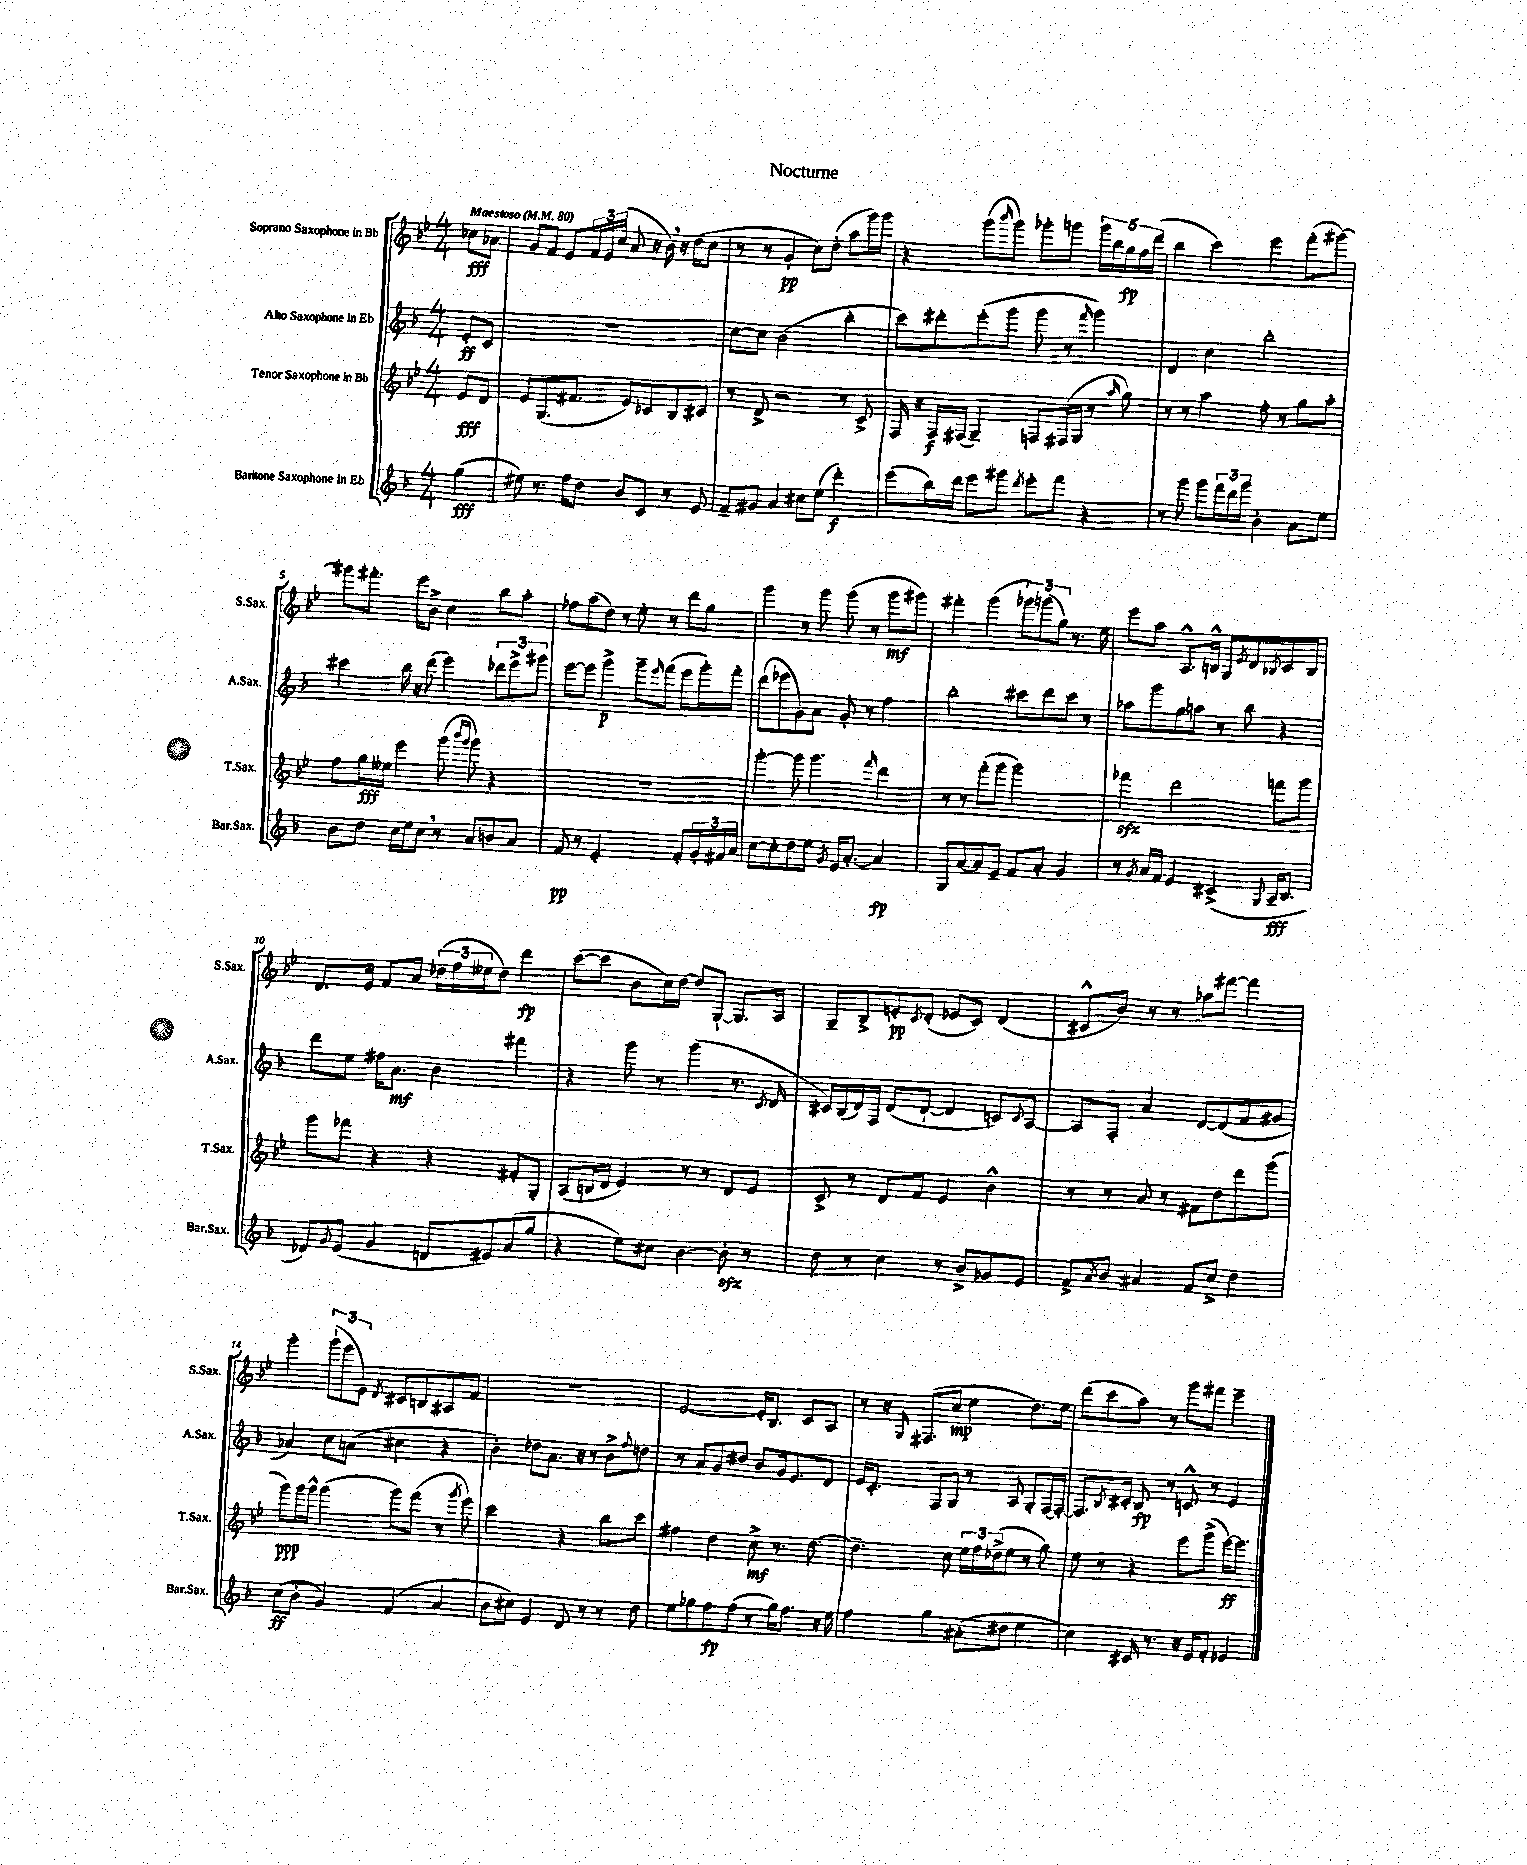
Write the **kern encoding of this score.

**kern	**kern	**kern	**kern
*staff4	*staff3	*staff2	*staff1
*clefG2	*clefG2	*clefG2	*clefG2
*k[b-]	*k[b-e-]	*k[b-]	*k[b-e-]
*M4/4	*M4/4	*M4/4	*M4/4
*MM80	*MM80	*MM80	*MM80
(4gg	8e-	8e'	8cc-
.	8d	8c	8a-
=	=	=	=
8ee#)	8e-	1r	8g
8.r	(8.G	.	8f
.	.	.	8e-
16ff	8.f#	.	.
8dd	.	.	24f
.	.	.	24e-
.	.	.	(24cc
8b-	8e-)	.	8a
8c	8c-	.	16r
.	.	.	16b-)
8r	8B-	.	16r
.	.	.	(16dd
8e	8c#	.	8cc
=	=	=	=
8f~	8r	[8cc	8r
8g#	8d^	8cc]	8r
4a	2r	(2b-	4g'
8cc#	.	.	8cc)
(8ee	.	.	(8dd'
4ddd')	8r	4bb-'	8aa
.	8c^	.	16ggg)
.	.	.	16ggg
=	=	=	=
(8eee	16F	8ccc)	4r
.	16r	.	.
16bb-)	16F	8ddd#'	.
16ddd	(16F#	.	.
8eee	4G~)	(8eee'	(8ggg
.	.	.	16qqbbb-
8ggg#	.	8ggg	8ggg)
8qddd	.	.	.
8eee'	8F	8ggg	8ggg-'
8fff	(16F#	8r	8ggg
.	16G	.	.
.	.	16qqfff	.
4r	8r	4ggg)	20ggg
.	.	.	20bb-
.	.	.	20gg
.	16qqaa	.	.
.	8gg)	.	.
.	.	.	20ff
.	.	.	(20ddd
=	=	=	=
8r	8r	4d	4bb-
8ggg	8r	.	.
8ggg	4aa	4cc	4ccc)
24fff	.	.	.
24ddd	.	.	.
24ggg	.	.	.
4b-'	8ff'	2bb-'	4eee-
.	8r	.	.
8a	8gg	.	(8fff'
8ee	8aa'	.	[8ggg#)
=	=	=	=
8b-	8ff	4ccc#	8ggg#]
8dd	16gg	.	8.fff#'
.	16ee--	.	.
16cc	4eee-	16bb-	.
16ee	.	16r	16eee-
8cc	.	(8ddd	8b-^
8r	(8ggg	4eee)	4cc
.	16qqbbb-	.	.
.	16qqggg	.	.
8a	8ggg)	.	.
8b	4r	12ddd-	8bb-
.	.	12eee^	.
8a	.	.	8aa'
.	.	12ggg#	.
=	=	=	=
8f	1r	[8eee	8ff-
8r	.	8eee]	(8aa
2e'	.	4ggg^	8dd)
.	.	.	8r
.	.	8ggg~	8ee-'
.	.	16qqeee	.
.	.	(8fff	8r
8f'	.	8eee	8ddd
24g'	.	16ggg')	8gg
24f#	.	.	.
.	.	16fff'	.
24a	.	.	.
=	=	=	=
[8cc	[4ggg'	(8ddd	4ggg
8cc']	.	8eee-	.
8dd	8ggg]	8g)	8r
8ee	4.ggg	8a	8ggg
8qg	.	.	.
16e	.	8g'	(8ggg
[8.a'	.	.	.
.	.	8r	8r
.	16qqfff	.	.
4a]	4ddd	4ff	8ggg
.	.	.	8ggg#)
=	=	=	=
8G	8r	2bb-'	4fff#'
[8a	8r	.	.
8a]	(8fff'	.	(4ggg
8e~	8ggg	.	.
8f	2ggg)	8ccc#	12ggg-)
.	.	.	(12ggg
8a'	.	8ddd	.
.	.	.	12gg)
4g	.	8ccc#	8.r
.	.	8r	.
.	.	.	16ee-
=	=	=	=
8r	4fff-	8aa-	8eee-
8qg	.	.	.
16a	.	8ggg	8aa
16f	.	.	.
4e	2ddd	8gg	8.A^^
.	.	8aa	.
.	.	.	16B^^
(4c#^	.	8r	8G
.	.	.	8qe-
.	.	8bb-	8d
8qqG	.	.	8qB-
16A~	8fff	4r	8c
8.B-	.	.	.
.	8ggg	.	8B-
=	=	=	=
8d-)	8ggg	8ddd	8.d
8qg	.	.	.
(8e	8fff-	8ee	.
.	.	.	16e-
4g	4r	16ff#	8f
.	.	8.a	.
.	.	.	8a
8d	4r	4b-	(24dd-
.	.	.	24ff
.	.	.	24ee--
8e#)	.	.	8dd-)
(8a	8f#'	4fff#	4ddd
8gg	8G'	.	.
=	=	=	=
4r	(8A	4r	([8ccc
.	16B	.	8ccc]
.	16d	.	.
8ee)	4e-)	8ggg	8b-
8cc#	.	8r	16cc)
.	.	.	[16dd
[4b-	8r	(4ggg	8dd]
.	8r	.	[8G`
8b-']	8d	8.r	8.G]
8r	8e-	.	.
.	.	8qc	.
.	.	16d	16A
=	=	=	=
8dd	8c^	16c#)	8G~
.	.	(16B-	.
8r	8r	16d)	8B-^
.	.	16F	.
4cc	8d	(8d	8e'
.	.	.	8qc
.	8f	[8d`	(8d'
8r	4e-	4d]	8e-
8b-^	.	.	8c)
8g-	4b-^^	8c)	(4d
.	.	8qqc	.
8e	.	[8A	.
=	=	=	=
8f^	8r	8A]	8c#^^
8qa	.	.	.
8b-	8r	8F'	8b-)
4a#	8a	4a	8r
.	8r	.	8r
8f	8f#	[8d	8aa-
8cc^	8dd	(8d]	[8fff#
4dd	8ddd	8f	4fff#]
.	(8ggg	8g#	.
=	=	=	=
(8cc	8ggg)	4a-)	4ggg'
8b-'	16ggg	.	.
.	16ggg^^	.	.
4g)	(4ggg	8cc	(12ggg`
.	.	.	12eee-
.	.	(8a	.
.	.	.	12e-)
.	.	.	8qd
(4f	8ggg)	4cc#	8c#
.	(8fff	.	8B
4a	8r	4r	8A#
.	8qggg	.	.
.	8eee-)	.	8f
=	=	=	=
8b-	2ccc	4b-')	1r
8cc#)	.	.	.
4e	.	8dd-	.
.	.	8.a	.
8d	4r	.	.
.	.	16r	.
8r	.	8r	.
8r	8bb-	8b-^	.
.	.	8qqff	.
8dd	8ccc	8dd	.
=	=	=	=
8ee	4ff#	8r	[2e-
8gg-	.	8a	.
8ff	4dd	8g	.
(8ff	.	8dd#	.
8r	8cc^	8b-	16e-']
.	.	.	8.B-
16gg-)	8.r	16g	.
8.ff	.	8.e	.
.	.	.	8c
.	[8.dd	.	.
16r	.	8d	8A
16ee	.	.	.
=	=	=	=
4ff	4.dd~]	16e	8r
.	.	8.c'	.
.	.	.	16r
.	.	.	16qqG
.	.	.	(8.F#
4gg	.	8F	.
.	8cc	8G	8cc
(8a#'	24ee-	8r	4ee-
.	24ff	.	.
.	(24dd-^	.	.
8dd#	8ee-	8A	.
4ee	8r	8G'	8.dd)
.	8gg)	[16F	.
.	.	16F'_	16ee-
=	=	=	=
4cc)	8ee-	8.F]	(8ddd
.	8r	.	8ccc
.	.	8qB-	.
.	.	16c#'	.
16c#	4r	8B-	8aa)
8.r	.	.	.
.	.	8r	8r
16r	8eee-	8c^^	8ggg
16e	.	.	.
8f'	(8ggg^	8r	8fff#
4e-	[16eee-)	4e	4eee-~
.	8.eee-]	.	.
==	==	==	==
*-	*-	*-	*-
